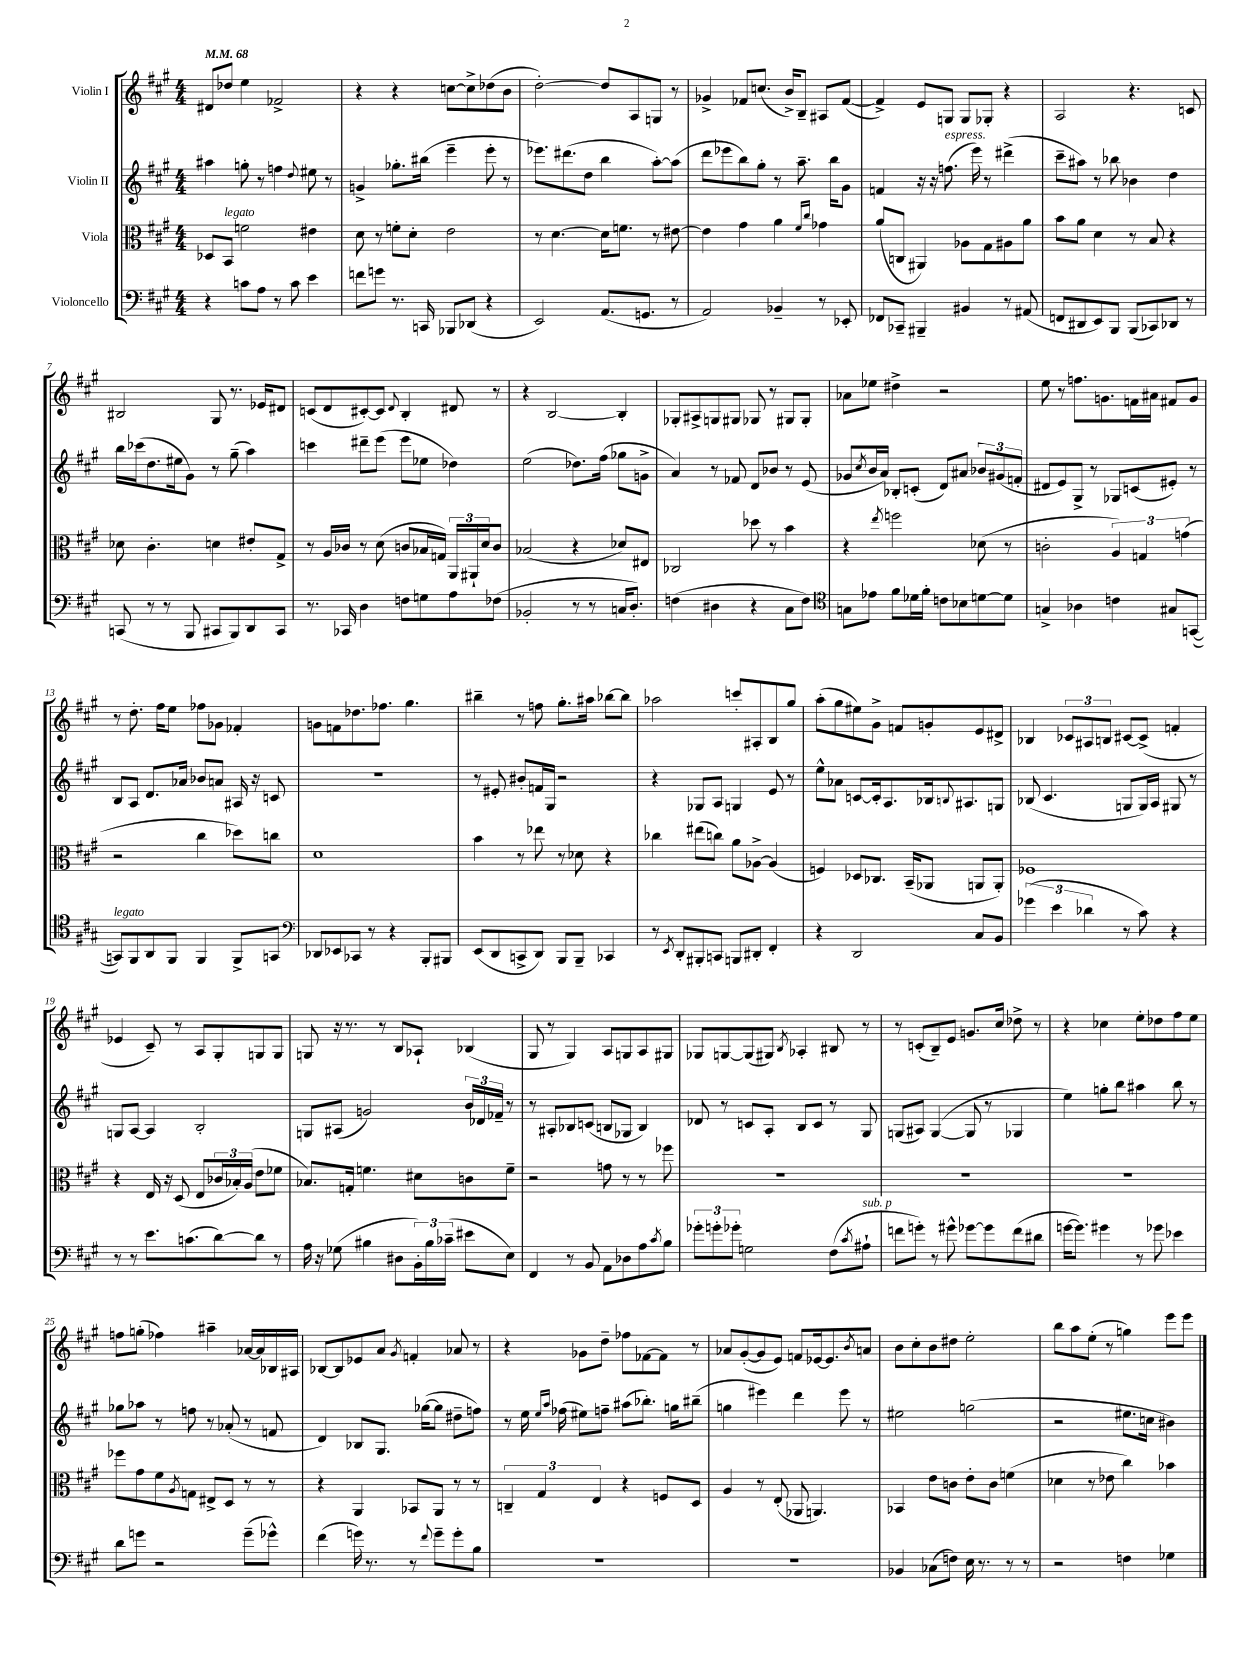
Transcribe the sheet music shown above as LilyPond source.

<<
\new StaffGroup <<
\new Staff = "s0" \with { instrumentName = "Violin I" } {
    \clef treble \key a \major \numericTimeSignature \time 4/4 \tempo 4 = 68
    dis'8 des''8 e''4 fes'2-> |
    r4 r4 c''8~ c''8-> des''8( b'8 |
    d''2~-.) d''8 a8 g8 r8 |
    ges'4-> fes'8 c''8.( b'16->) b8-- ais8 fes'8~( |
    fes'4->) e'8 g8 g8 ges8-. r4 |
    a2 r4. c'8 |
    bis2 gis8 r8. ees'16 dis'8 |
    c'8( d'8 cis'8~-.) cis'8 \appoggiatura { d'8 } b4-. dis'8 r8 |
    r4 b2~ b4-. |
    ges8-. ais8-> g8 gis8 ges8 r8 gis8 gis8-. |
    aes'8 ees''8 dis''4-> r2 |
    e''8 r8 f''8. g'8. f'16 ais'16 fis'8 g'8 |
    r8 d''8.-. fis''16 e''8 fes''8 ges'8 fes'4-. |
    g'8 f'8 des''8. fes''8. gis''4. |
    bis''4-- r8 f''8 gis''8.-. ais''16 bes''8~ bes''8 |
    aes''2 c'''8-. ais8-. b8 gis''8 |
    a''8-.( gis''8 eis''8) gis'8-> f'8 g'8-. e'8 dis'8-> |
    bes4 \tuplet 3/2 { ces'8 ais8 b8 } cis'8~ cis'8->( f'4-. |
    ees'4 cis'8--) r8 a8 gis8-. g8 g8 |
    g8 r16 r8. r8 b8 aes8-! bes4( |
    gis8 r8 gis4) a8 g8 a8 gis8 |
    ges8 g8~ g8( gis8) \acciaccatura { b8 } aes4-. bis8 r8 |
    r8 c'8-.( b8--) e'8 g'8. cis''16 des''8-> r8 |
    r4 ces''4 e''8-. des''8 fis''8 e''8 |
    f''8 g''8-.( fes''4) ais''4-- aes'16~ aes'16 bes16 ais16 |
    bes8~ bes8 ees'8 a'8 \acciaccatura { gis'8 } f'4-. aes'8 r8 |
    r4 ges'8 d''8-- fes''8 fes'8~ fes'8 r8 |
    aes'8 gis'8~-.( gis'8 e'8) f'8 ees'16~ ees'8. \acciaccatura { b'8 } a'8 |
    b'8 cis''8-. b'8 dis''8 e''2-. |
    b''8 a''8 e''8-.( r8 g''4) e'''8 e'''8 \bar "|." |
}
\new Staff = "s1" \with { instrumentName = "Violin II" } {
    \clef treble \key a \major \numericTimeSignature \time 4/4
    ais''4 g''8-. r8 f''4 \appoggiatura { d''8 } eis''8 r8 |
    g'4-> ges''8.-. bis''16( e'''4-- e'''8-. r8 |
    ees'''8.) dis'''8.( d''8 b''4 a''8~-.) a''8( |
    d'''8 ees'''8 b''8) gis''8-. r8 a''8.-- b''16 gis'8 |
    f'4 r16 r16 f''8.^\markup { \italic "espress." }( e'''16) r8 dis'''4->( |
    cis'''8-- ais''8) r8 bes''8 bes'4 d''4 |
    b''16 ces'''16( d''8. eis''16 gis'8) r8 gis''8--( a''4) |
    c'''4 dis'''8-- e'''8( e'''8 ees''8 des''4) |
    e''2( des''8.) fis''16( ges''8 g'8-> |
    a'4) r8 fes'8 d'8 bes'8 r8 e'8( |
    ges'8 \acciaccatura { cis''8 } b'16 a'16) bes8-. c'8-.( d'8) ais'8 \tuplet 3/2 { bes'8 gis'8( f'8-. } |
    dis'8 e'8) gis8-> r8 ges8 c'8( eis'8-.) r8 |
    b8 a8 d'8. aes'16 bes'8 a'8 ais16 r16 c'8 |
    R1 |
    r8 eis'8-. bis'8-. f'16 gis16 r2 |
    r4 ges8 a8 g4 e'8 r8 |
    e''8-^ aes'8 c'8~ c'16-. a8. bes16 \appoggiatura { b8 } ais8. g8 |
    bes8( cis'4. g8 g16) a16 gis8 r8 |
    g8 a8~ a4 b2-. |
    g8 ais8( g'2) \tuplet 3/2 { b'16 des'16 fes'16-- } r8 |
    r8 ais8-. bes8 c'8( b8 ges8 b4) |
    des'8 r8 c'8 a8-. b8 c'8 r8 gis8 |
    g8( ais8) g4~( g8 r8 ges4 |
    e''4) g''8-. b''8 ais''4 b''8 r8 |
    ges''8 aes''8 r8 f''8 r8 aes'8-.( r8 f'8 |
    d'4) bes8 gis8. ges''16~( ges''8 dis''8-- f''8) |
    r8 e''16 \grace { e''16 a''16 } fes''16( eis''8) f''8-- ais''8( bes''8.-.) g''16 bis''8--( |
    g''4 eis'''4) d'''4 eis'''8 r8 |
    eis''2 g''2( |
    r2 eis''8. c''16 bis'4) \bar "|." |
}
\new Staff = "s2" \with { instrumentName = "Viola" } {
    \clef alto \key a \major \numericTimeSignature \time 4/4
    des8 b,8^\markup { \italic "legato" } f'2 eis'4 |
    d'8 r8 f'8-. d'8-. e'2 |
    r8 d'4.~ d'16 f'8. r8 eis'8~ |
    eis'4 gis'4 a'4 \grace { fis'16 cis''16 } ges'4 |
    a'8( c8 ais,4) aes8 gis8 ais8 a'8 |
    b'8 a'8 d'4 r8 b8 r4 |
    des'8 cis'4.-. d'4 eis'8-. gis8-> |
    r8 a16 ces'16 r8 d'8( c'8 bes16 g16) \tuplet 3/2 { a,16 ais,16-! d'16 } c'8 |
    bes2( r4 des'8) eis8 |
    ces2 des''8 r8 b'4 |
    r4 \acciaccatura { e''8 } f''2 des'8( r8 |
    c'2-. \tuplet 3/2 { a4) g4 g'4( } |
    r2 cis''4 des''8) c''8 |
    d'1 |
    b'4 r8 ees''8 r8 des'8 r4 |
    ces''4 eis''8( c''8) a'8 aes8~-> aes4( |
    f4) des8 ces8. b,16--( aes,8 a,8 a,8-.) |
    fes1 |
    r4 e16 r16 d8( e8 \tuplet 3/2 { ces'16 bes16-.) a16( } e'8 fes'8 |
    bes8.) g16-. f'4. dis'8 c'8 f'8-- |
    r2 g'8 r8 r8 fes''8 |
    R1 |
    R1 |
    R1 |
    fes''8 gis'8 fis'8 \acciaccatura { a8 } g8 eis8-> d8 r8 r8 |
    r4 a,4 bes,8 a,8 r8 r8 |
    \tuplet 3/2 { c4-- gis4 e4 } r4 f8 d8 |
    a4 r8 e8-.( aes,8 a,4.) |
    bes,4 e'8 c'8 e'8-. c'8 f'4( |
    des'4 r8 ees'8 cis''4) bes'4 \bar "|." |
}
\new Staff = "s3" \with { instrumentName = "Violoncello" } {
    \clef bass \key a \major \numericTimeSignature \time 4/4
    r4 c'8 a8 r8 c'8 e'4 |
    f'8 g'8 r8. c,16 bes,,8 des,8( r4 |
    e,2) a,8.( g,8. r8 |
    a,2) bes,4-- r8 ees,8-. |
    fes,8 ces,8-- bis,,4-- bis,4 r8 ais,8( |
    f,8 dis,8 e,8) b,,8 b,,8( ces,8) des,8 r8 |
    c,8( r8 r8 b,,8 cis,8 b,,8) d,8 cis,8 |
    r8. ces,16 d4 f8 g8 a8 fes8( |
    bes,2-. r8 r8 c16 d8.-.) |
    f4( dis4 r4 cis8 f8) |
    \clef tenor g8 ees'8 fis'8 des'16 fis'16-. c'8 bes8 d'8~ d'8 |
    g4-> aes4 c'4 gis8 g,8~( |
    g,8^\markup { \italic "legato" }) fis,8 a,8 fis,8 fis,4 fis,8-> g,8 |
    \clef bass des,8 ees,8 ces,8 r8 r4 b,,8-. bis,,8 |
    e,8( d,8 c,8-> d,8) b,,8 b,,8-- ces,4 |
    r8 \acciaccatura { e,8 } d,8-. bis,,8-. c,8 b,,8 dis,8-. fis,4-. |
    r4 d,2 cis8 b,8 |
    \tuplet 3/2 { ges'4( e'4 des'4 } r8 cis'8) r4 |
    r8 r8 e'8. c'8.( d'8~) d'8 r8 |
    a16 r16 ges8( bis4 dis8 \tuplet 3/2 { b,16-.) bis16 ces'16--( } eis'8 e8) |
    fis,4 r8 b,8 a,8 des8 a8 \acciaccatura { cis'8 } b8 |
    \tuplet 3/2 { ges'8-. g'8-. ges'8-. } g2 fis8( \acciaccatura { cis'8 } ais8-!^\markup { \italic "sub. p" } |
    f'8 g'8-.) r8 gis'8-^ ges'8~ ges'8 f'8( dis'8 |
    g'16~ g'8.) gis'4 r8 ges'8 ees'4 |
    d'8 g'8 r2 g'8--( ges'8-^) |
    fis'4( g'16) r8. r8 \appoggiatura { fis'8 } g'8-- g'8-. b8 |
    R1 |
    R1 |
    bes,4 ces8( f8) e16 r8. r8 r8 |
    r2 f4 ges4 \bar "|." |
}
>>
>>
